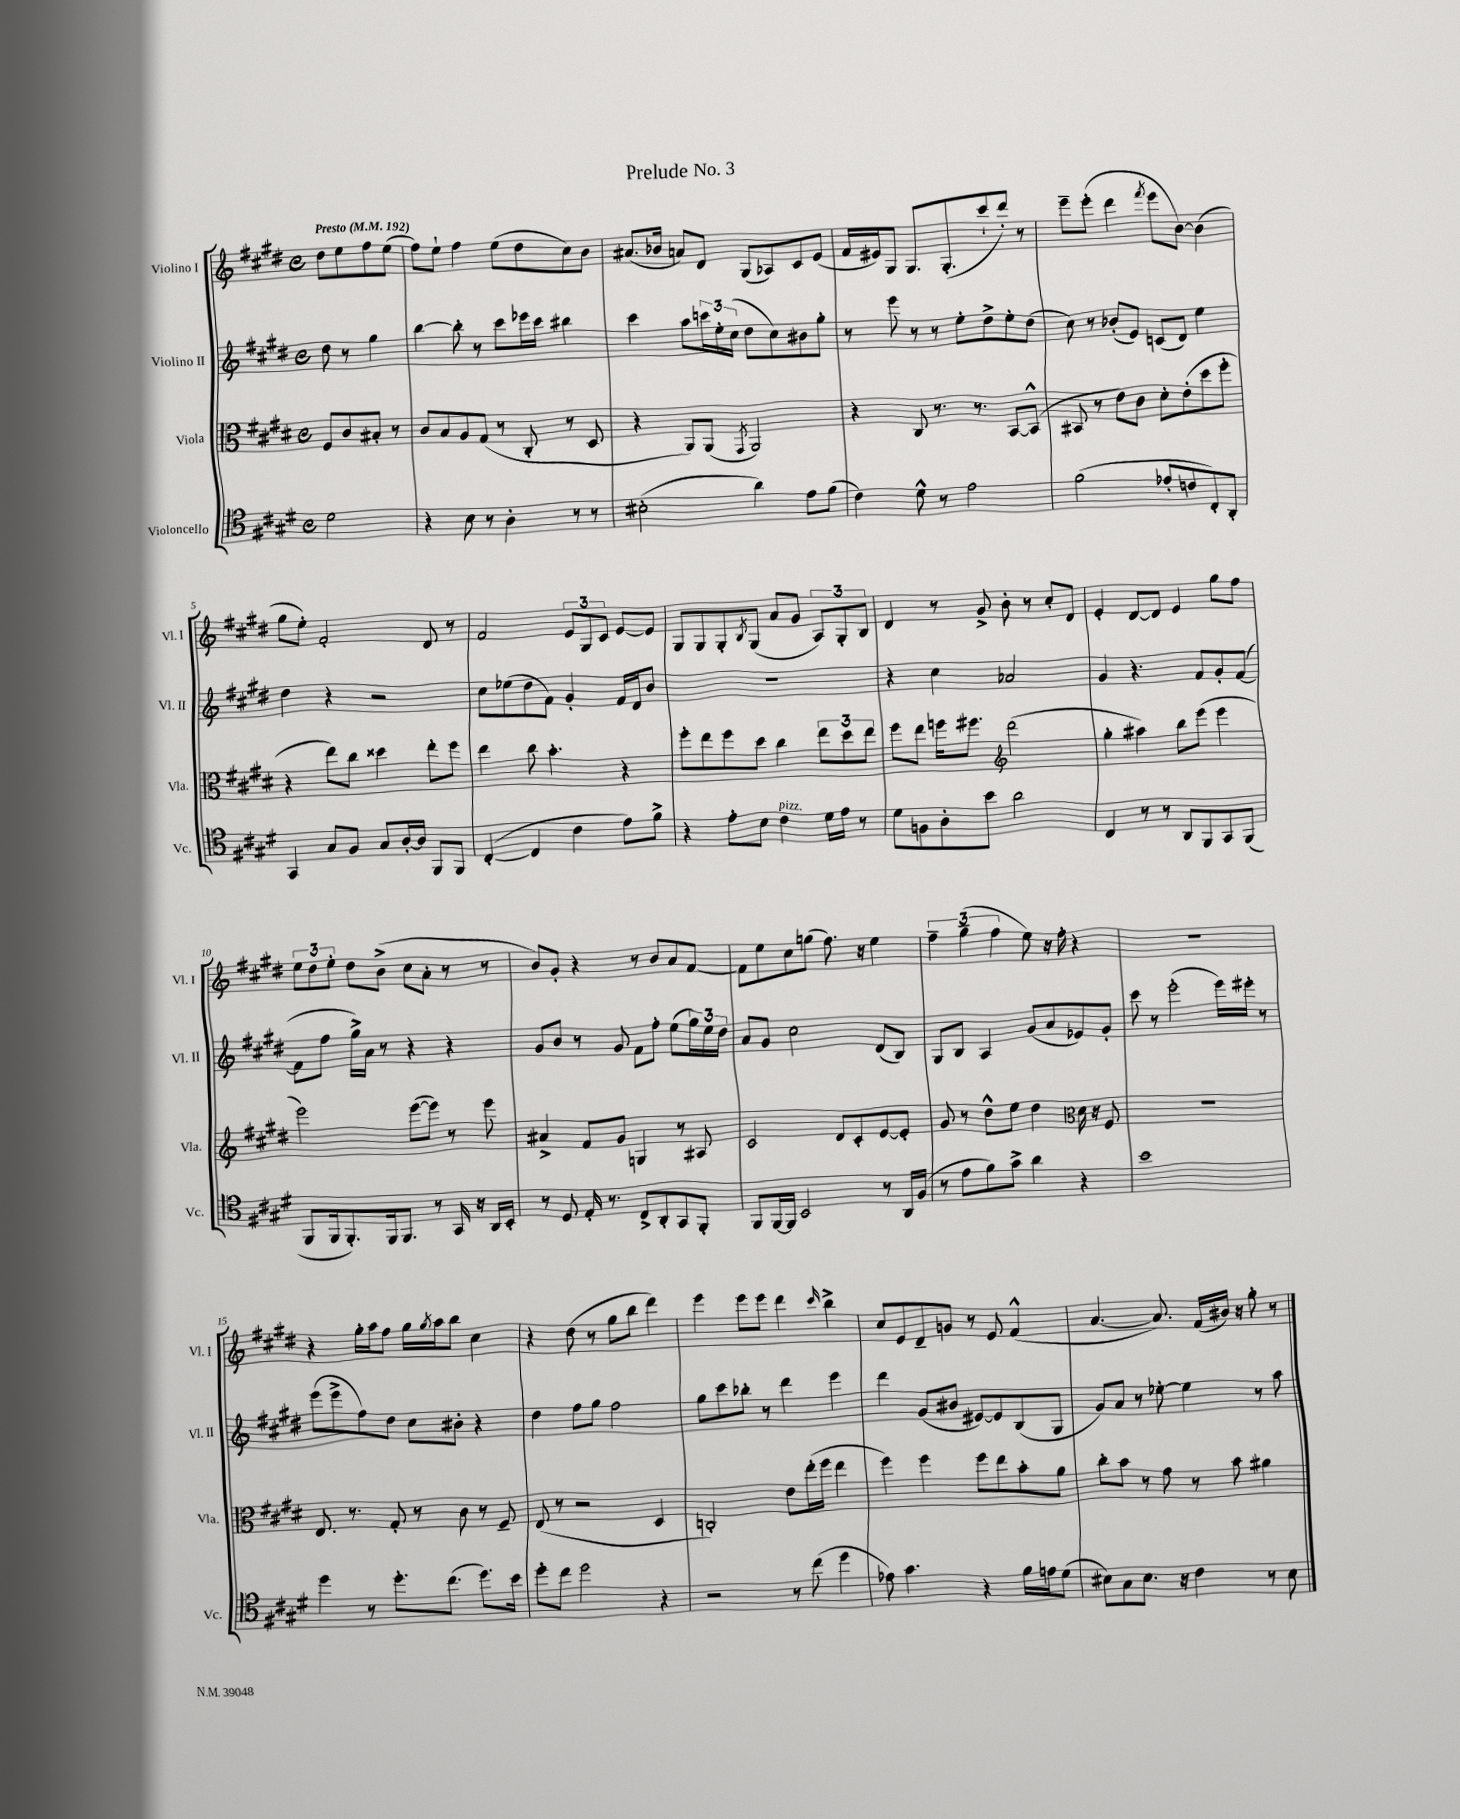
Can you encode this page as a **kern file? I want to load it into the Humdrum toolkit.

**kern	**kern	**kern	**kern
*part4	*part3	*part2	*part1
*staff4	*staff3	*staff2	*staff1
*I"Violoncello	*I"Viola	*I"Violino II	*I"Violino I
*I'Vc.	*I'Vla.	*I'Vl. II	*I'Vl. I
*clefC4	*clefC3	*clefG2	*clefG2
*k[f#c#g#d#]	*k[f#c#g#d#]	*k[f#c#g#d#]	*k[f#c#g#d#]
*M4/4	*M4/4	*M4/4	*M4/4
*met(c)	*met(c)	*met(c)	*met(c)
*MM192	*MM192	*MM192	*MM192
=	=	=	=
!	!	!	!LO:TX:a:B:t=Presto
2d#\	8F#/L	8dd#\	8dd#\L
.	8c#/	8r	8ee\
.	8B#X'/J	4gg#\	8ff#\
.	8r	.	(8ee\J
=1	=1	=1	=1
4r	8c#/L	[4bb\	8ff#\L)
.	8B/	.	8ee`\J
8B\	8A/	8bb'\]	4ff#\
8r	(8G#/J	8r	.
4A'\	8r	8ccc#\L	(8ee\L
.	8C#'/	16eee-X\L	8dd#\
.	.	16ccc#\JJ	.
8r	8r	4bb#X\	8cc#\)
8r	8D#/	.	8b\J
=2	=2	=2	=2
(2B#X'\	4r	4ccc#\	(8.a#X/L
.	.	.	16b-X/Jk
.	8AA/L)	8aa\L	8an/L)
.	(8AA/J	24cccn\L	8d#/J
.	.	24ee'\	.
.	.	(24cc#\JJ	.
.	8qGG#/	.	.
4a\)	2AA/)	8dd#\L	(8G#/L
.	.	8cc#\)	8A-X/)
8e\L	.	8b#X\	8c#/
(8f#\J	.	8gg#'\J	(8e/J
=3	=3	=3	=3
4c#\)	4r	8r	16f#/LL
.	.	.	16e#X/J)
.	.	8eee\	8G#/J
8d#^^\	8C#/	8r	8.G#/L
8r	8.r	8r	.
.	.	.	(8.G#'/
2e\	.	8ee'\L	.
.	8.r	.	.
.	.	8dd#^\	8ccc#`/
.	[8BB/L	8ee'\	8ddd#'/J)
.	(8BB^^/J]	(8dd#\J	8r
=4	=4	=4	=4
(2f#\	8BB#X/	8cc#\)	8eee~\L
.	8r	8r	(8eee'\J
.	8e\L)	(8b-X'/L	4ddd#\
.	8c#\J	8e/J)	.
.	.	.	8qfff#/
8e-X'/L	8d#'\L	(8cn/L	8eee\L
8cn/	(8e'\	8d#/J)	[8b\J)
8C#'/)	8dd#\	4ee\	(4b\]
8AA'/J	8ff#'\J	.	.
!!LO:LB:g=z
=5	=5	=5	=5
4GG#/	4r	4dd#\	8gg#\L
.	.	.	8ee'\J)
8G#/L	8ee\L)	4r	2f#'/
8F#/J	8cc#\J	.	.
8G#/L	4dd##X\	2r	.
[16A'/L	.	.	.
16A/JJ]	.	.	.
8FF#/L	8ee'\L	.	8d#/
8FF#/J	8ff#\J	.	8r
=6	=6	=6	=6
([4C#'/	4ee\	8cc#\L	2f#/
.	.	(8ee-X\	.
4C#/]	8cc#\	8dd#\	.
.	4.b'\	8f#\J)	.
4c#\	.	4g#'/	12e/L
.	.	.	12G#/
.	.	.	12c#/J
8e\L)	4r	16f#/LL	[8e/L
.	.	16d#/J	.
8f#^\J	.	8b/J	8e/J]
=7	=7	=7	=7
4r	8ff#'\L	1r	8G#/L
.	8ee\	.	8G#/
8e'\L	8ff#\	.	8G#'/
.	.	.	8qB/
8B\J	8dd#\J	.	(8G#/J
!LO:TX:a:i:t=pizz.	!	!	!
4c#\	4cc#\	.	8a/L
.	.	.	8g#/J
16d#\LL	12ee\L	.	12A/L)
16e\JJ	.	.	.
.	12dd#\	.	12G#'/
8r	.	.	.
.	12ee\J	.	12B/J
=8	=8	=8	=8
8d#\L	8ff#\L	4r	4d#/
8Fn\	8ee\J	.	.
8A'\	16ffn\KL	4cc#\	8r
.	8.ff#X\J	.	.
8b\J	.	.	8g#^/
*	*clefG2	*	*
2a\	(2ddd#\	2a-X/	8b'\
.	.	.	8r
.	.	.	8cc#'/L
.	.	.	8d#/J
=9	=9	=9	=9
4C#/	4gg#'\	4g#/	4e'/
8r	4aa#X\)	4.r	[8d#/L
8r	.	.	8d#/J]
8AA/L	8bb\L	.	4e/
8FF#/	(8eee\J	8f#/L	.
8GG#/	4eee\	8g#'/	8gg#\L
(8FF#/J	.	([8f#/J	8ff#\J
!!LO:LB:g=z
=10	=10	=10	=10
8FF#/L	2eee\)	8f#\L]	12ee\L
.	.	.	12dd#\
16FF#/k	.	8ff#\J	.
.	.	.	12ee'\J
8.FF#'/)	.	.	.
.	.	16gg#^\LL)	8dd#\L
.	.	16a\JJ	.
16FF#/k	.	8r	(8b^\J
8.FF#/J	.	.	.
.	([8eee\L	4r	8cc#\L
8r	8eee\J])	.	8a'\J
16GG#/	8r	4r	8r
16r	.	.	.
16AA/LL	8eee\	.	8r
16BB'/JJ	.	.	.
=11	=11	=11	=11
8r	4a#X^/	8g#/L	8b/L)
8D#/	.	8b/J	8g#'/J
16E'/	8f#/L	8r	4r
8.r	.	.	.
.	8g#/J	8g#/	.
8C#^/L	4Gn/	8f#\L	8r
8AA'/	.	8ff#'\J	8b/L
8GG#/	8r	(8ee\L	8a/
8FF#'/J	8A#X/	24gg#\L)	[8f#/J
.	.	24ee\	.
.	.	24dd#\JJ	.
=12	=12	=12	=12
8FF#/L	2c#/	8a/L	8f#\L]
[16FF#/L	.	8g#/J	8ee\
16FF#/JJ]	.	.	.
2BB/	.	2cc#\	8cc#\
.	.	.	(8ggn\J
.	8d#/L	.	8.ff#\)
.	8c#'/	.	.
.	.	.	16r
8r	[8e/	(8d#/L	4ee\
16AA/LL	8e'/J]	8B/J)	.
(16F#/JJ	.	.	.
=13	=13	=13	=13
8r	8g#/	8G#/L	6ff#~\
8e\L	8r	8B/J	.
.	.	.	(6gg#~\
8f#\)	8dd#^^\L	4A/	.
.	.	.	6ff#\
8g#^\J	8ee\J	.	.
4a\	4dd#\	(8g#/L	8ee\)
.	.	8a/	16r
.	.	.	16ff#'\
*	*clefC3	*	*
4r	16d#\	8e-X/)	4r
.	16r	.	.
.	8F#/	8g#'/J	.
=14	=14	=14	=14
1b	1r	8ccc#\	1r
.	.	8r	.
.	.	(2eee'\	.
.	.	16eee\LL)	.
.	.	16eee#X'\JJ	.
.	.	8r	.
!!LO:LB:g=z
=15	=15	=15	=15
4dd#\	8.E/	(8eee\L	4r
.	.	8eee^\	.
.	8.r	.	.
8r	.	8ff#\)	16gg#'\LL
.	.	.	16aa\J
8.dd#'\L	8G#'/	8dd#\J	8ff#\J
.	8r	8cc#\L	16gg#\LL
.	.	.	8qgg#/
(8.cc#\J	.	.	16aa\J
.	8c#\	8b#X'\J	8bb\J
8.dd#\L)	8r	4r	4cc#\
.	8F#~/	.	.
16b\Jk	.	.	.
=16	=16	=16	=16
8dd#'\L	(8E/	4dd#\	4r
8cc#\J	8r	.	.
2dd#\	2r	8ff#\L	(8dd#\
.	.	8gg#\J	8r
.	.	2ff#\	8gg#\L
.	.	.	8bb\J
4r	4D#/	.	4ddd#\)
=17	=17	=17	=17
2r	2Cn'/)	8gg#\L	4eee\
.	.	8ccc#\	.
.	.	8bb-X'\J	8eee\L
.	.	8r	8eee\J
8r	8e\L	4ddd#\	4ddd#\
(8cc#\	(16ee'\L	.	.
.	16ff#\JJ	.	.
.	.	.	16qqccc#/
4dd#\	4ee\	4eee\	4bb^\
=18	=18	=18	=18
8e-X\)	4ff#\)	4ddd#\	8cc#/L
4.g#\	.	.	8e/
.	4ff#\	(8g#/L	8d#~/
.	.	8b#X/J	8gn/J
4r	8ff#\L	[8e#X/L)	8r
.	8ee\	8e#/]	8e/
16f#\LL	8b'\	(8B/	(4f#^^/
16en\J	.	.	.
(8d#\J	8a\J	8G#/J	.
=19	=19	=19	=19
8B#X\L)	8cc#'\L	8g#/L)	[4.a/
8G#\	8b\J	8a/J	.
8.B#\J	8r	8r	.
.	8g#\	[8ee-X'\	8.a/])
16r	.	.	.
4c#\	8r	4ee-\]	.
.	.	.	(16f#/LL
.	8b\	.	16b#X/JJ)
.	.	.	16r
8r	4a#X\	8r	8gg#'\
8B#\	.	8aa\	8r
==	==	==	==
*-	*-	*-	*-
